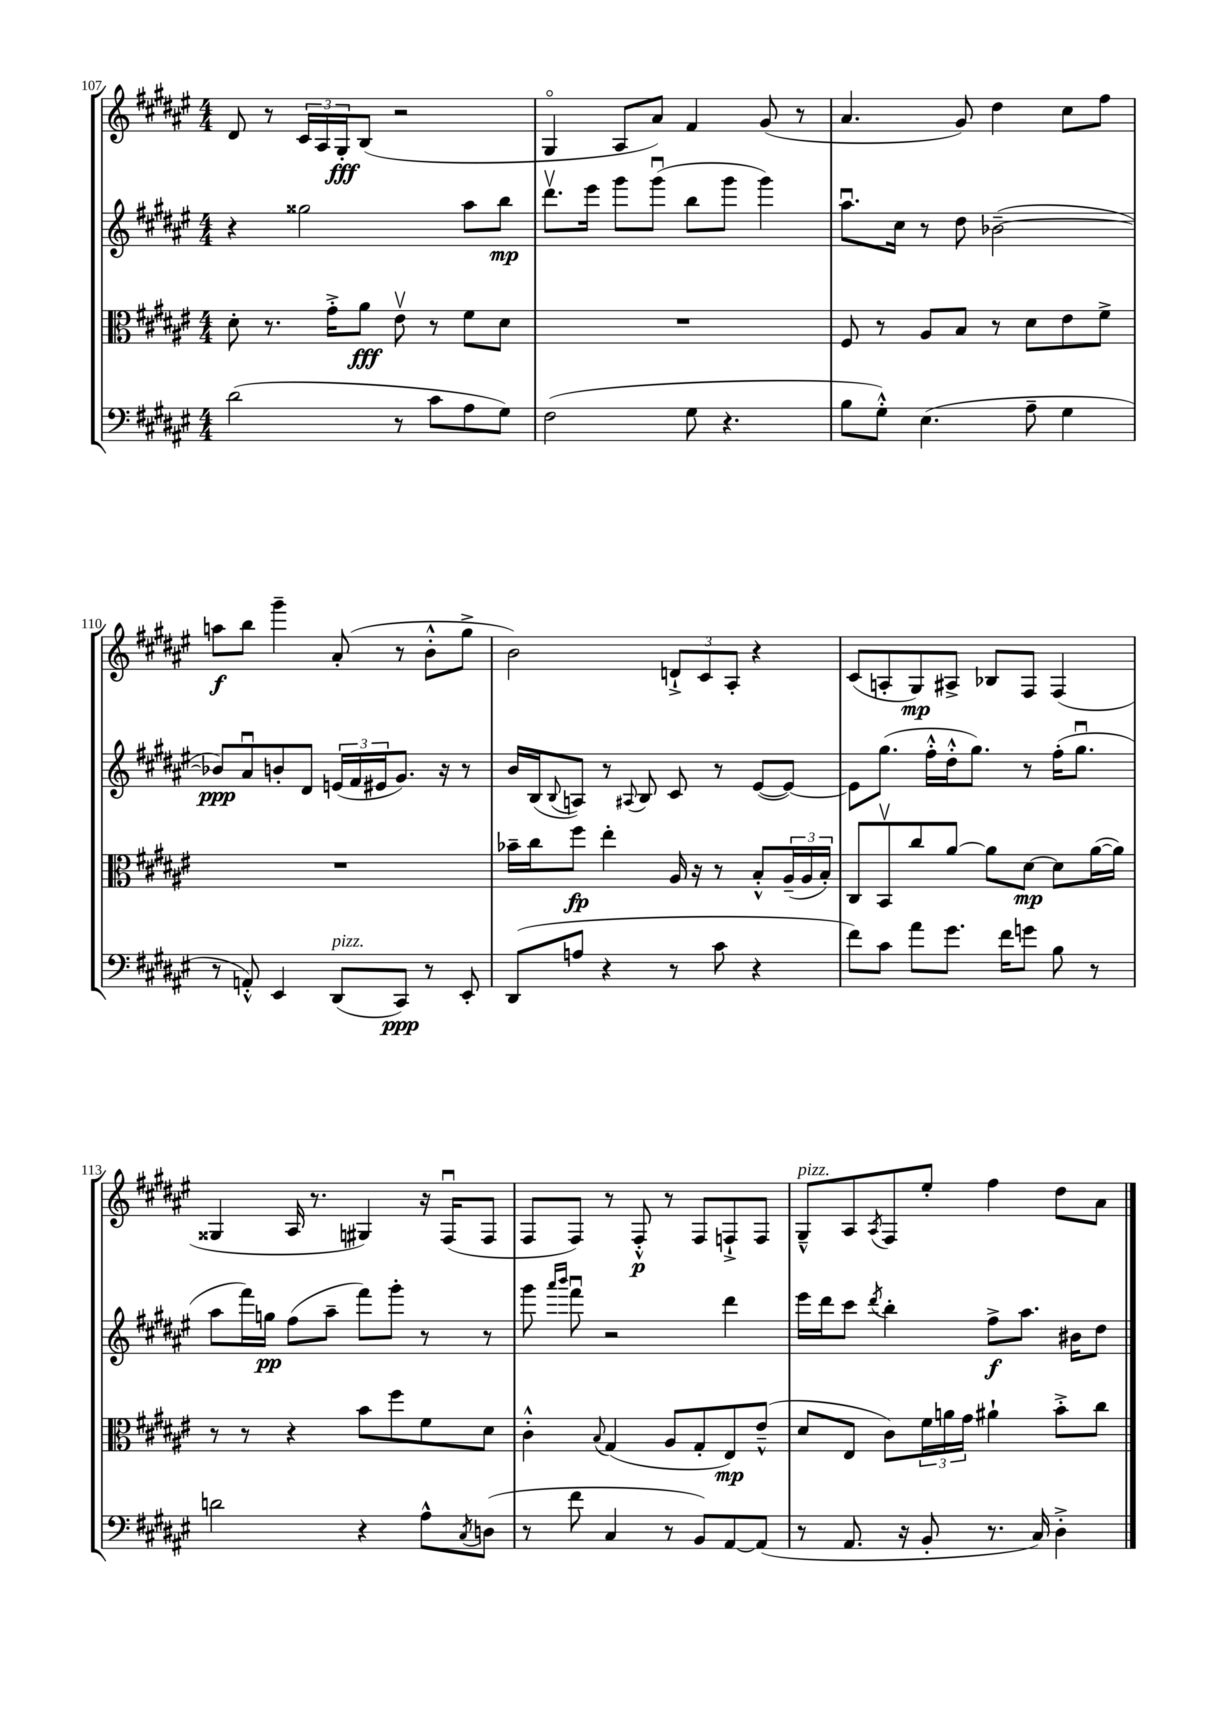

**kern	**kern	**kern	**kern
*staff4	*staff3	*staff2	*staff1
*clefF4	*clefC3	*clefG2	*clefG2
*k[f#c#g#d#a#e#]	*k[f#c#g#d#a#e#]	*k[f#c#g#d#a#e#]	*k[f#c#g#d#a#e#]
*M4/4	*M4/4	*M4/4	*M4/4
(2d#	8d#'	4r	8d#
.	8.r	.	8r
.	.	2gg##	24c#
.	.	.	24A#
.	16g#'^	.	.
.	.	.	24G#'
.	8a#	.	(8B
8r	8e#v	.	2r
8c#	8r	.	.
8A#	8f#	8aa#	.
8G#)	8d#	8bb	.
=	=	=	=
(2F#	1r	8.ddd#v	4G#o
.	.	16eee#	.
.	.	8ggg#	8A#
.	.	(8ggg#u	8a#)
8G#	.	8bb	4f#
4.r	.	8ggg#	.
.	.	4ggg#)	(8g#
.	.	.	8r
=	=	=	=
8B	8F#	8.aa#u	4.a#
8G#'^^)	8r	.	.
.	.	16cc#	.
(4.E#	8A#	8r	.
.	8B	8dd#	8g#)
.	8r	([2b-~	4dd#
8A#~	8d#	.	.
4G#	8e#	.	8cc#
.	8f#^	.	8ff#
=	=	=	=
8r	1r	8b-])	8aa
8AA'^^)	.	8a#u	8bb
4EE#	.	8b'	4ggg#~
.	.	8d#	.
(8DD#	.	(24e	(8a#'
.	.	24f#	.
.	.	24e#	.
8CC#)	.	8.g#)	8r
8r	.	.	8b'^^
.	.	16r	.
8EE#'	.	8r	8gg#^
=	=	=	=
(8DD#	16b-~	16b	2b)
.	16cc#	(16B	.
.	.	8qqB	.
8A	8ff#	8A)	.
4r	4ee#'	8r	.
.	.	8qqA#	.
.	.	8B	.
8r	16A#	8c#	12d`^
.	16r	.	.
.	.	.	12c#
8c#	8r	8r	.
.	.	.	12A#'
4r	8B'^^	([8e#	4r
.	(24A#~	8e#_)	.
.	24A#	.	.
.	24B')	.	.
=	=	=	=
8f#)	8C#	8e#]	(8c#
8c#	8BBv	(8.gg#	8A'
8a#	8cc#	.	8G#)
.	.	16ff#'^^	.
8.g#	[8a#	16dd#'^^	8A#^
.	.	8.gg#)	.
.	8a#]	.	8B-
16f#	.	.	.
8g	[8d#	8r	8F#
8B	8d#]	(16ff#'	(4F#
.	.	8.gg#u	.
8r	([16a#	.	.
.	16a#])	.	.
=	=	=	=
2d	8r	8aa#	4G##
.	8r	16fff#)	.
.	.	16gg	.
.	4r	(8ff#	16A#
.	.	.	8.r
.	.	8aa#~	.
4r	8b	8fff#)	4G#)
.	8ff#	8ggg#'	.
8A#^^	8f#	8r	16r
.	.	.	(16F#u
8qC#	.	.	.
(8D	8d#	8r	8F#
=	=	=	=
8r	4c#'^^	8ggg#	8F#
.	.	16qqaaa#	.
.	.	16qqbbb	.
8f#	.	8fff#u	8F#)
.	8qqB	.	.
4C#	(4G#	2r	8r
.	.	.	8F#'^^
8r	8A#	.	8r
8BB)	8G#'	.	8F#
[8AA#	8E#)	4ddd#	8F`^
(8AA#]	(8e#~^^	.	8F
=	=	=	=
8r	8d#	16eee#	8G#~^^
.	.	16ddd#	.
8.AA#	8E#	8ccc#	8A#
.	.	8qddd#	8qA#
.	8c#)	4bb'	8F#
16r	.	.	.
8BB'	24f#	.	8ee#'
.	24a	.	.
.	24g#	.	.
8.r	4a#`	8ff#^	4ff#
.	.	8.aa#	.
16C#)	.	.	.
4D#'^	8b'^	.	8dd#
.	.	16b#	.
.	8cc#	8dd#	8a#
==	==	==	==
*-	*-	*-	*-
